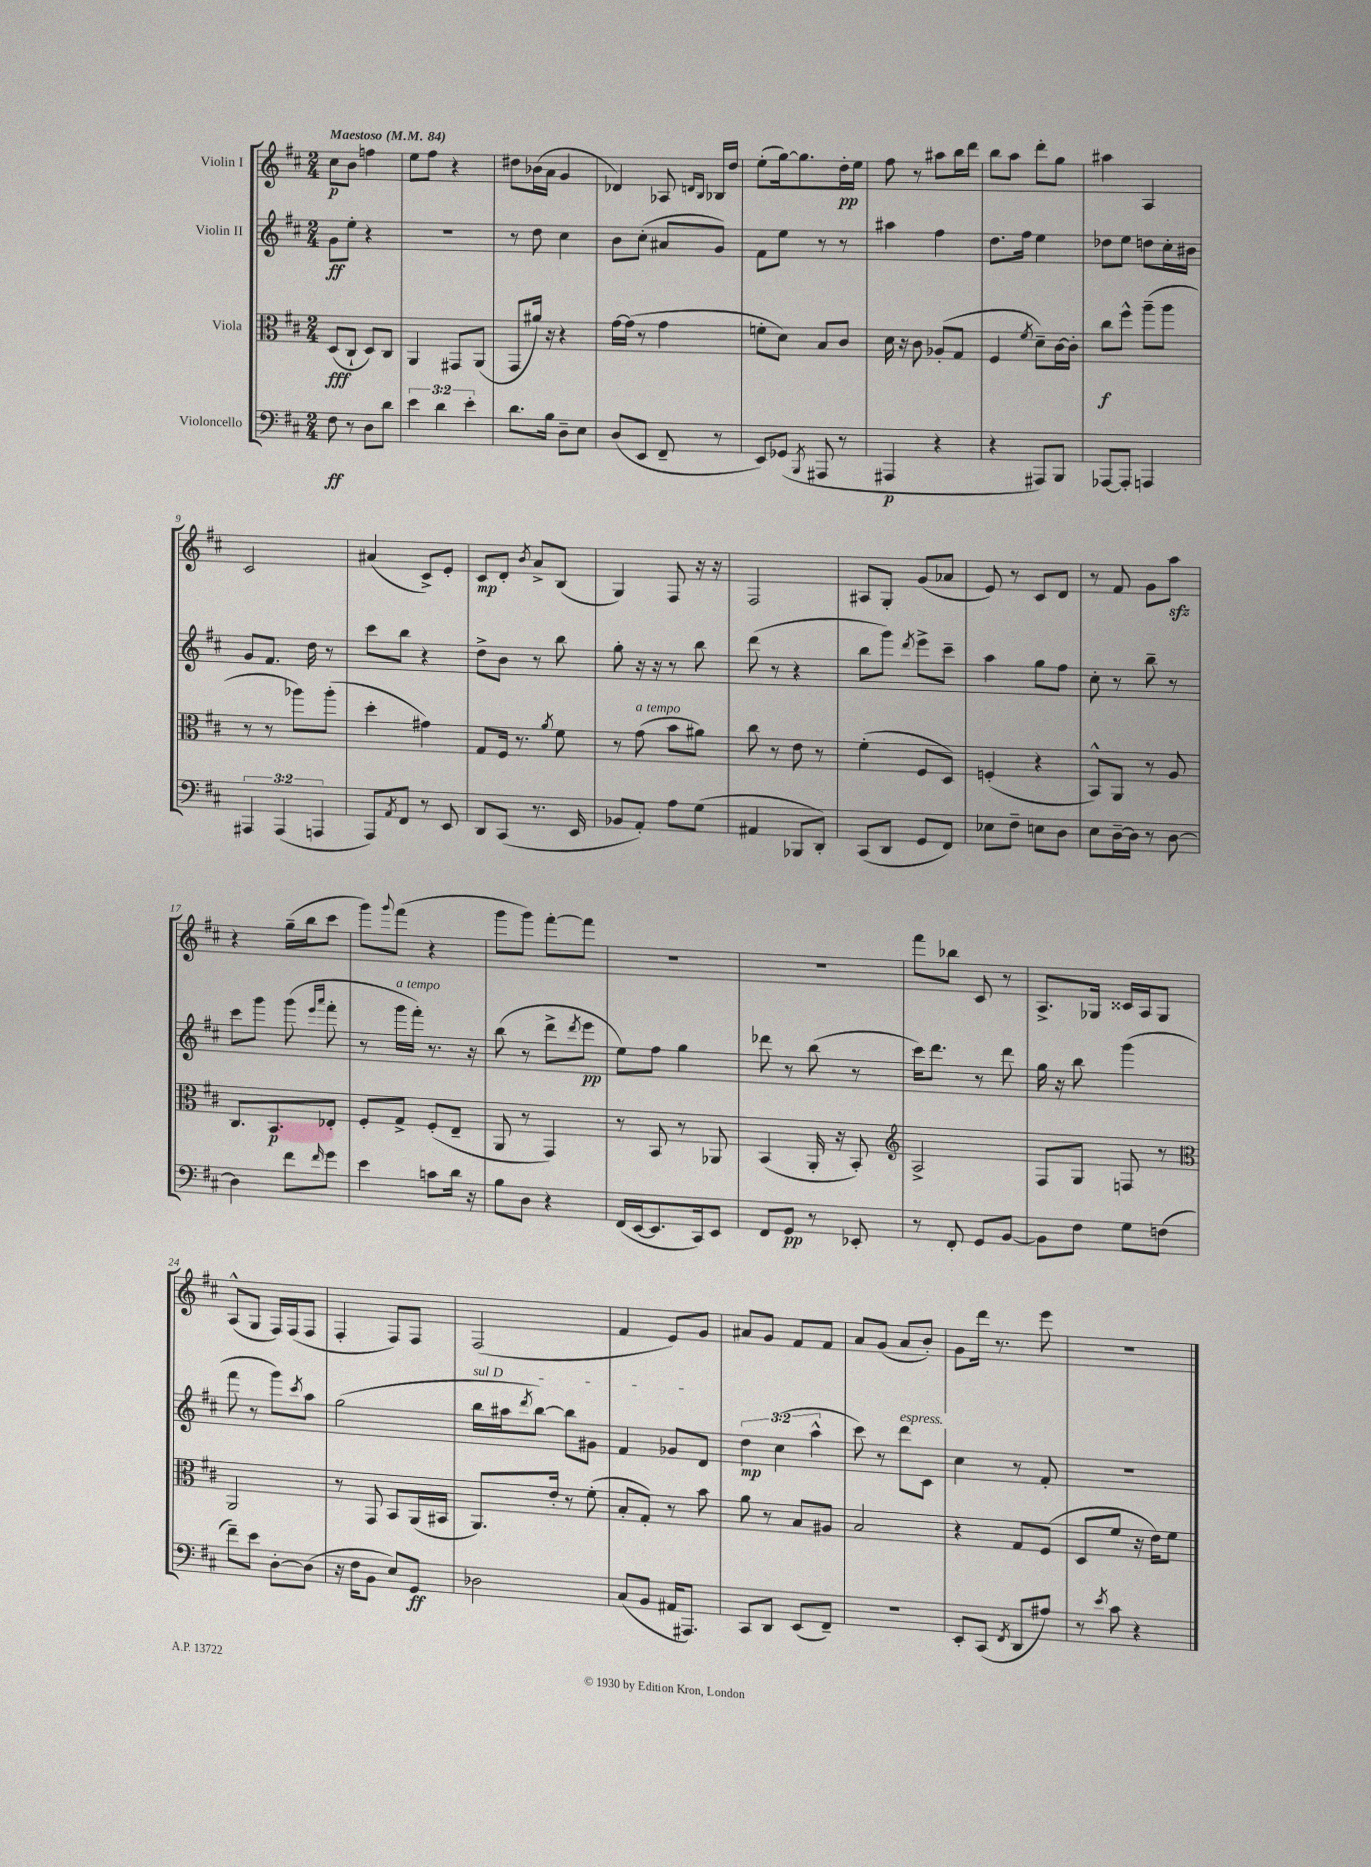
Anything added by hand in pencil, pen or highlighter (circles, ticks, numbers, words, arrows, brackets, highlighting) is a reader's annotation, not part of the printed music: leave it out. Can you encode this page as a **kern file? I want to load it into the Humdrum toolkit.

**kern	**kern	**kern	**kern
*staff4	*staff3	*staff2	*staff1
*clefF4	*clefC3	*clefG2	*clefG2
*k[f#c#]	*k[f#c#]	*k[f#c#]	*k[f#c#]
*M2/4	*M2/4	*M2/4	*M2/4
*MM84	*MM84	*MM84	*MM84
8F#	(8D	8g	8cc#
8r	8C#`	8ee'	8b
8D	8D)	4r	4ff
8d	8C#	.	.
=	=	=	=
6e	4AA	2r	8ee
.	.	.	8ff#
6d	.	.	.
.	8GG#	.	4r
6e'	.	.	.
.	(8AA	.	.
=	=	=	=
8.d	8GG	8r	8dd#
.	16a#)	8dd	(16b-
16B	16r	.	16a
8D~	4r	4cc#	4g
8E	.	.	.
=	=	=	=
(8D	[16g	8b	4d-)
.	(16g]	.	.
8EE	8r	(8cc#'	.
8FF#~	4g	8a#	8A-
.	.	.	16qqd
.	.	.	16qqB
8r	.	8g)	16B-
.	.	.	16dd
=	=	=	=
8EE)	8f'	8f#	(8ee'
(8GG-	8d)	8ee	[16gg)
.	.	.	8.gg]
8qBBB	.	.	.
8AAA#	8B	8r	.
8r	8c#	8r	16dd'
.	.	.	16ee
=	=	=	=
4AAA#	16d	4aa#	8ff#
.	16r	.	.
.	8c#	.	8r
4r	(8A-'	4ff#	8aa#
.	8G	.	16bb
.	.	.	16ddd
=	=	=	=
4r	4F#	8.dd	8bb
.	.	.	8aa
.	.	16ff#	.
.	8qf#	.	.
8AAA#)	8d~)	4ee	8ddd'
8BBB	[16c#	.	8gg
.	16c#']	.	.
=	=	=	=
[8AAA-	8cc#	8dd-	4aa#
8AAA-']	8ff#^^	8ee	.
4AAA	(8aa~	8dd	4A
.	8aa	16cc#'	.
.	.	16b#	.
=	=	=	=
6AAA#	8r	8g	2c#
.	8r	8.f#	.
(6AAA#	.	.	.
.	8aa-)	.	.
.	.	16dd	.
6AAA	.	.	.
.	(8aa-'	8r	.
=	=	=	=
8AAA)	4dd'	8ccc#	(4a#
8qAA	.	.	.
8FF#	.	8bb	.
8r	4g#)	4r	8c#^)
8EE	.	.	8e'
=	=	=	=
8DD	8G	8dd^	8c#
(8CC#	16F#	8b	8d'
.	8.r	.	.
.	.	.	8qb
8.r	.	8r	8a^
.	8qa	.	.
.	8f#	8bb	(8B
16EE	.	.	.
=	=	=	=
8BB-	8r	8gg'	4G)
8AA')	(8g	16r	.
.	.	16r	.
8A	8b	8r	8F#
(8G	8a#)	8bb	16r
.	.	.	16r
=	=	=	=
4AA#	8cc#	(8ddd	2F#
.	8r	8r	.
8BBB-	8e	4r	.
8DD')	8r	.	.
=	=	=	=
(8CC#	(4f#'	8bb	8A#
8DD	.	8ggg)	8G'
.	.	8qddd	.
8GG	8F#	8eee^	(8g
8FF#)	8D)	8ccc#~	8a-
=	=	=	=
8E-	(4F'	4aa	8e)
8F#~	.	.	8r
8E	4r	8gg	8c#
8D	.	8ff#	8d
=	=	=	=
8E	8BB^^)	8cc#'	8r
[16D~	8AA	8r	8f#
16D]	.	.	.
8r	8r	8bb~	8g
[8D	8A	8r	8aa
=	=	=	=
4D]	8.C#	8ccc#	4r
.	.	8ggg	.
.	8.BB	.	.
8f#	.	(8ggg	(16gg~
.	.	.	16bb
.	.	16qqeee	.
16qqf#	.	16qqaaa	.
8g	8E-'	8fff#'	8ccc#
=	=	=	=
4e	8F#'	8r	8ggg)
.	.	.	8qqggg
.	8G^	16ggg	(8fff#
.	.	16fff#')	.
8c	(8F#'	8.r	4r
16d	8E~	.	.
16r	.	16r	.
=	=	=	=
8B	8AA	(8bb	8ggg
8D	8r	8r	8ggg)
4r	4GG)	8ddd^	[8fff#'
.	.	8qddd	.
.	.	8eee	8fff#]
=	=	=	=
(16FF#	8r	8ee)	2r
[16EE	.	.	.
8.EE]	8BB	8ff#	.
.	8r	4gg	.
16CC#)	.	.	.
8EE	8AA-	.	.
=	=	=	=
8FF#	(4BB	8ddd-	2r
8GG	.	8r	.
8r	16AA'	(8bb	.
.	16r	.	.
8EE-'	8BB')	8r	.
=	=	=	=
*	*clefG2	*	*
8r	2A^	16ccc#)	8fff#
.	.	8.ddd	.
8FF#'	.	.	8bb-
8GG	.	8r	8c#
[8BB	.	8ddd	8r
=	=	=	=
8BB]	8F#	16gg	8.A^
.	.	16r	.
8F#	8G	8bb	.
.	.	.	16G-
8G	8F	(4ggg	16c##
.	.	.	16A
(8F	8r	.	8G-
=	=	=	=
*	*clefC3	*	*
8f#~)	2AA	8fff#	(8A^^
8e	.	8r	8G
[8D'	.	8ggg)	16F#)
.	.	.	(16F#
.	.	8qccc#	.
(8D]	.	8aa	8F#
=	=	=	=
16r	8r	(2gg	4F#'
16F#	.	.	.
8BB	8GG	.	.
8E)	8BB	.	8F#)
8GG	(16AA	.	8F#
.	16BB#	.	.
=	=	=	=
2D-	8.AA)	16bb	(2F#
.	.	16aa#	.
.	.	8qddd	.
.	.	[8bb)	.
.	16e'	.	.
.	8r	8bb]	.
.	(8f#'	8g#	.
=	=	=	=
(8C#	8B'	4f#	4f#
8BB	8G')	.	.
16AA#	8r	8g-	8e)
8.AAA#)	.	.	.
.	8b	8d	8g
=	=	=	=
8CC#	8a	6dd	8a#
8DD	8r	.	8g
.	.	(6cc#	.
(8EE	8B	.	8f#
.	.	6aa^^	.
8FF#~)	8A#	.	8f#
=	=	=	=
2r	2B	8ccc#)	8a
.	.	8r	(8g
.	.	8ddd	8a
.	.	8c#	8b')
=	=	=	=
8EE'	4r	4cc#	8g
(8CC#	.	.	16ddd
.	.	.	8.r
8qFF#	.	.	.
8DD	8G	8r	.
8A#)	(8F#	8f#'	8eee
=	=	=	=
8r	8D	2r	2r
8qe	.	.	.
8c#	8f#	.	.
4r	16r	.	.
.	16e)	.	.
.	8f#	.	.
==	==	==	==
*-	*-	*-	*-
